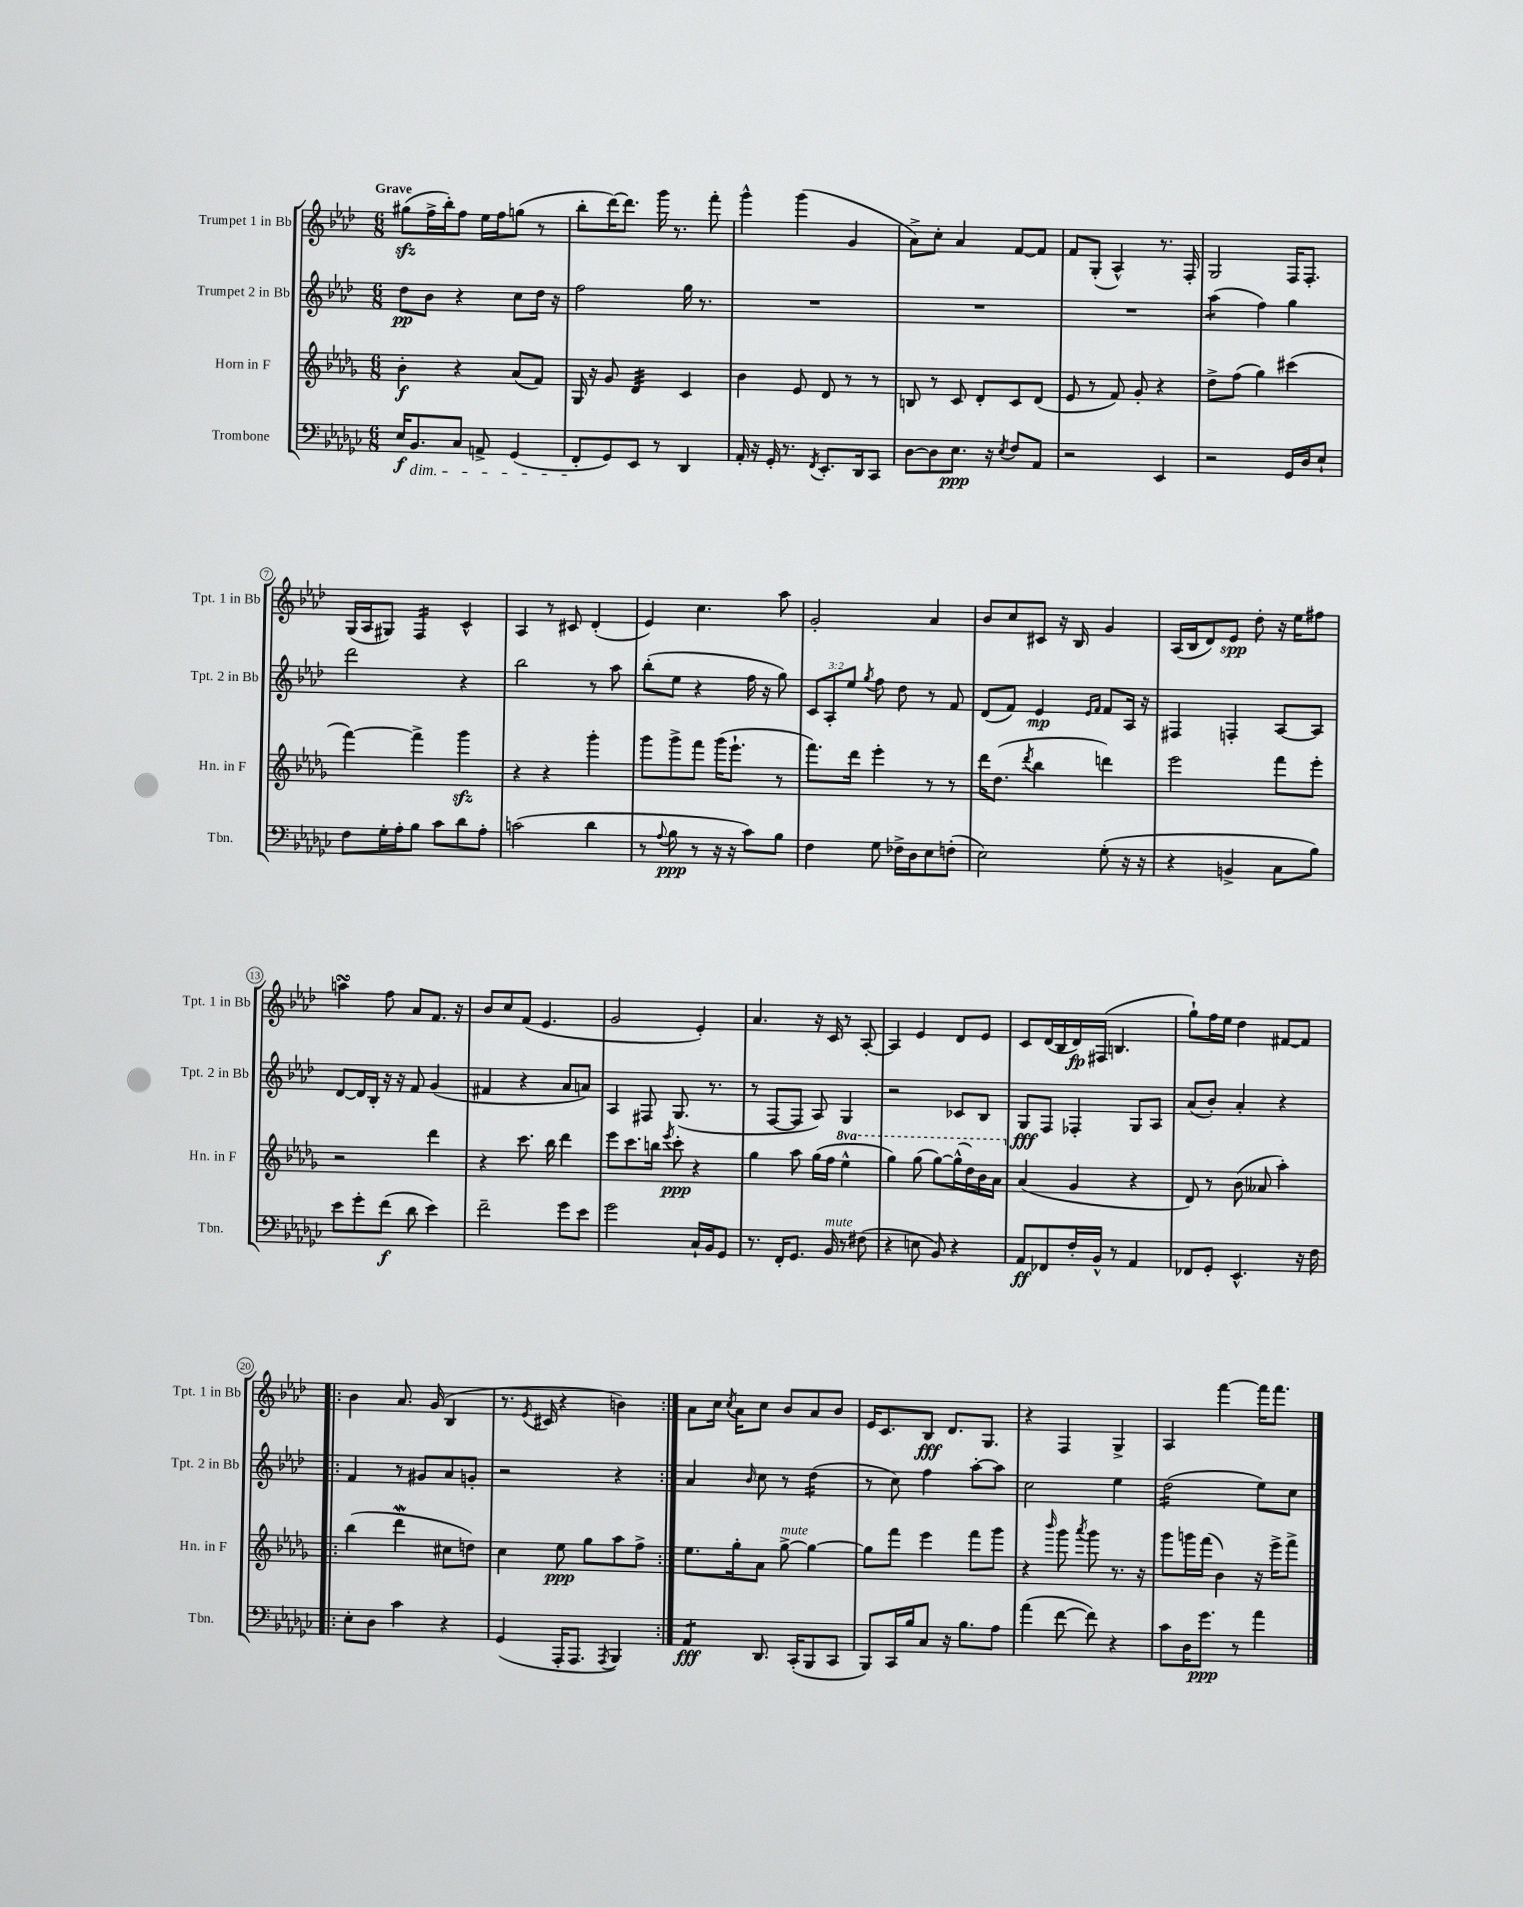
<<
\new StaffGroup <<
\new Staff = "s0" \with { instrumentName = "Trumpet 1 in Bb" shortInstrumentName = "Tpt. 1 in Bb" } {
    \clef treble \key aes \major \numericTimeSignature \time 6/8 \tempo "Grave"
    \autoBeamOff gis''8[\sfz( f''16-> bes''16-.) f''8] ees''16[ f''16 g''8]( r8 |
    bes''8[-. des'''16~) des'''8.] g'''16 r8. f'''8-. |
    g'''4-^ g'''4( g'4 |
    aes'8[->) c''8]-. aes'4 f'8[~ f'8] |
    f'8[ g8]-.( aes4-^) r8. f16-. |
    g2 f16[ f8.]-. |
    g16[( aes16 gis8]) f4:16 c'4-^ |
    aes4 r8 cis'8 des'4-.( |
    ees'4) c''4. aes''8 |
    g'2-. aes'4 |
    bes'8[ c''8 cis'8] r16 bes16 g'4 |
    aes16[( bes16 des'8) ees'8]\spp des''8-. r16 ees''16[ fis''8] |
    a''4\turn f''8 aes'8[ f'8.] r16 |
    bes'8[ c''8 f'8]( ees'4. |
    g'2 ees'4-.) |
    aes'4. r16 c'16 r8 aes8~-. |
    aes4 ees'4 des'8[ ees'8] |
    c'8[ des'16( bes16 des'16\fp) fis16]( b4. |
    g''8[-!) f''16 ees''16] des''4 fis'8[~ fis'8] |
    \repeat volta 2 { bes'4 aes'8. g'16( bes4 |
    r8. \acciaccatura { ees'8 } cis'16 r4 b'4) | }
    aes'8[ c''16] \acciaccatura { c''8 } aes'16[ c''8] bes'8[ aes'8 bes'8] |
    ees'16[ c'8. bes8]\fff des'8.[ g8.] |
    r4 f4 g4-> |
    aes4 f'''4~ f'''16[ f'''8.] \bar "|." |
}
\new Staff = "s1" \with { instrumentName = "Trumpet 2 in Bb" shortInstrumentName = "Tpt. 2 in Bb" } {
    \clef treble \key aes \major \numericTimeSignature \time 6/8 \override Staff.TupletNumber.text = #tuplet-number::calc-fraction-text
    \autoBeamOff des''8[\pp bes'8] r4 c''8[ des''16] r16 |
    f''2 g''16 r8. |
    R2. |
    R2. |
    R2. |
    aes''4:8( f''4) g''4 |
    des'''2 r4 |
    bes''2 r8 aes''8 |
    bes''8[-.( ees''8] r4 f''16 r16 g''8) |
    \tuplet 3/2 { c'8[ aes8-. ees''8] } \acciaccatura { g''8 } f''8 des''8 r8 f'8 |
    des'8[( f'8]) ees'4\mp \grace { ees'16[ f'16] } f'8[ aes16] r16 |
    fis4 f4-. aes8[~ aes8] |
    des'8[~ des'16 bes16]-. r16 r16 f'8 g'4( |
    fis'4 r4 aes'8[ a'8]) |
    aes4 fis8 g8.( r8. |
    r8 f8[~ f8] aes8) g4 |
    r2 ces'8[ bes8] |
    g8[\fff f8] fes4-. g8[ aes8] |
    aes'8[( bes'8]-.) aes'4-. r4 |
    \repeat volta 2 { f'4 r8 gis'8[ aes'8 g'8]-. |
    r2 r4 | }
    aes'4 \grace { bes'16 } c''8 r8 des''4:16( |
    r8 c''8) f''4 aes''8[~-. aes''8] |
    c''2 ees''4 |
    des''2:16( ees''8[) c''8] \bar "|." |
}
\new Staff = "s2" \with { instrumentName = "Horn in F" shortInstrumentName = "Hn. in F" } {
    \clef treble \key des \major \numericTimeSignature \time 6/8 \set Staff.ottavationMarkups = #ottavation-simple-ordinals
    \autoBeamOff bes'4-.\f r4 aes'8[( f'8]) |
    ges16 r16 ges'8 des'4:32 c'4 |
    bes'4 ees'8 des'8 r8 r8 |
    b8 r8 c'8 des'8[-. c'8 des'8]( |
    ees'8 r8 f'8) ges'8-. r4 |
    des''8[-> f''8]( ges''4) cis'''4( |
    f'''4~) f'''4-> ges'''4\sfz |
    r4 r4 ges'''4-. |
    ges'''8[ ges'''8-> f'''8] ges'''16[( ees'''8.]-! r8 |
    f'''8.[) des'''16] ees'''4-. r8 r8 |
    des'''16[ des''8.]( \acciaccatura { des'''8 } bes''4 d'''4) |
    ees'''2 f'''8[ ees'''8]-. |
    r2 des'''4 |
    r4 c'''8. bes''16 des'''4 |
    ees'''8[ c'''8. b''16] \acciaccatura { ees'''8 } c'''8-.\ppp r4 |
    ges''4 aes''8 ges''16[( f''16] \ottava #1 ees'''4-^ |
    ges'''4) ges'''8( ges'''8[~) ges'''16-^( des'''16) bes''16 aes''16] \ottava #0 |
    aes'4( ges'4 r4 |
    des'8) r8 bes'8( aeses'8 aes''4-.) |
    \repeat volta 2 { bes''4( des'''4\mordent cis''8[ d''8]) |
    c''4 ees''8\ppp ges''8[ aes''8 f''8]-> | }
    ees''8.[ ges''16-. aes'8] ges''8~->^\markup { \italic "mute" } ges''4~ |
    ges''8[ f'''8] ees'''4 f'''8[ ges'''8] |
    r4 \grace { bes'''16 } ges'''8 \acciaccatura { aes'''8 } ges'''8 r8. r16 |
    ges'''8[ g'''16 f'''16]( bes'4) r16 ees'''16[-> f'''8]-> \bar "|." |
}
\new Staff = "s3" \with { instrumentName = "Trombone" shortInstrumentName = "Tbn." } {
    \clef bass \key ges \major \numericTimeSignature \time 6/8
    \autoBeamOff ees16[\f bes,8.\dim ces8] a,8-> ges,4( |
    f,8[-.\! ges,8) ees,8] r8 des,4 |
    aes,16-. r16 ges,16-. r8. \acciaccatura { f,8 } ees,8.[-. des,16 ces,8] |
    des8[~ des8 ees8.]\ppp r16 \acciaccatura { ees8 } f8[ aes,8] |
    r2 ees,4 |
    r2 ges,16[ des16 ees8]-! |
    f8[ ges16-. aes16-. bes8] ces'8[ des'8 aes8]-. |
    c'2( des'4 |
    r8 \appoggiatura { aes8 } bes8\ppp r8 r16 r16 ces'8[) bes8] |
    f4 ges8 fes16[-> des16 ees8 f8]-.( |
    ees2) ges8-.( r16 r16 |
    r4 b,4-> ces8[ bes8]) |
    ees'8[ ges'8-. f'8]\f( des'8 ees'4) |
    f'2-- ges'8[ ees'8] |
    ges'2 ces16[-! bes,16 ges,8] |
    r8. f,16[-. ges,8.] bes,16^\markup { \italic "mute" } r8 fis8( |
    r4 e8 bes,8) r4 |
    aes,8[\ff fes,8 f16-. bes,16]-^ r8 aes,4 |
    fes,8[ ges,8]-. ees,4.-^ r16 f16 |
    \repeat volta 2 { ees8[-. des8] ces'4 r4 |
    ges,4( aes,,16[-. aes,,8.] \acciaccatura { aes,,8 } bes,,4) | }
    aes,4:8\fff des,8. ces,16[-.( bes,,8 ces,8] |
    bes,,8[) ces,16 bes16 ces8] r16 bes8.[ aes8] |
    aes'4( f'8~ f'8) r4 |
    ces'8[ des16 ges'8.]\ppp r8 aes'4 \bar "|." |
}
>>
>>
\layout { \context { \Score \override BarNumber.stencil = #(make-stencil-circler 0.1 0.3 ly:text-interface::print) } }
